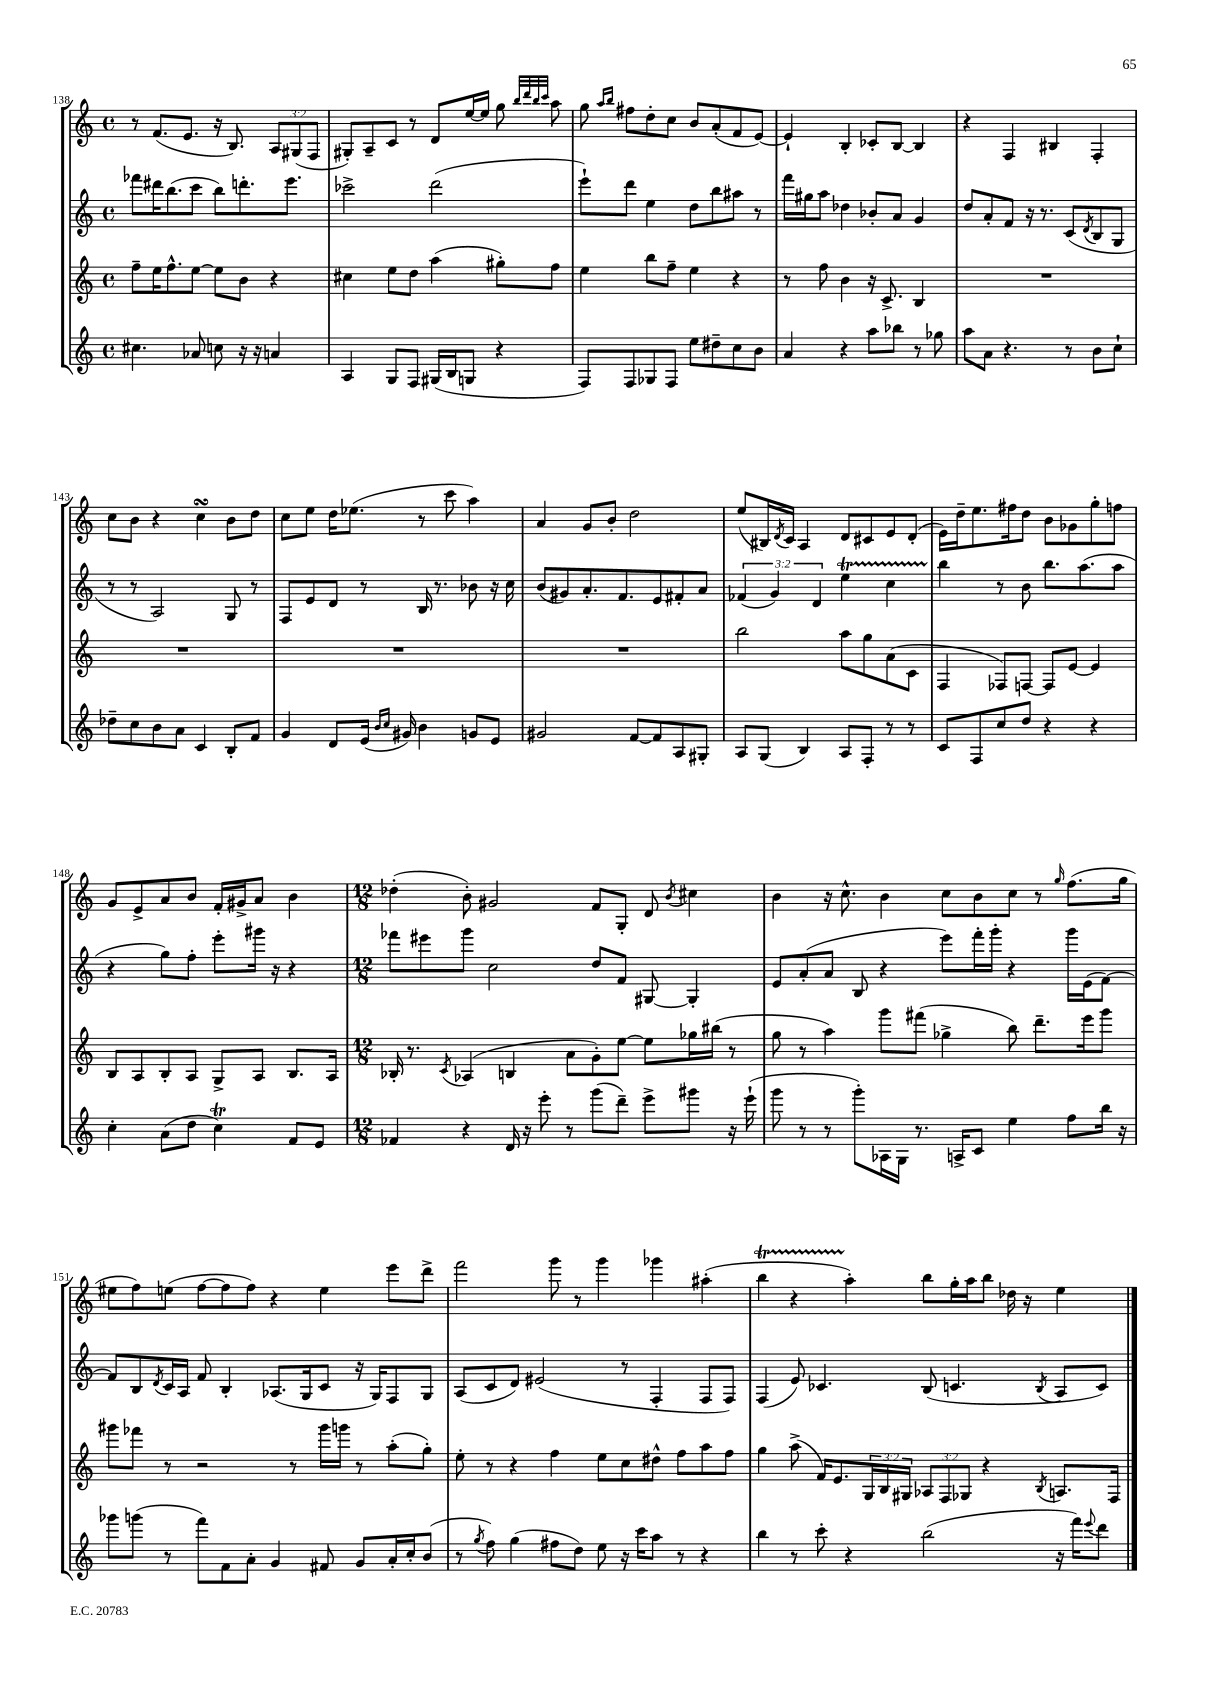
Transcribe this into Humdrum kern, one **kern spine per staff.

**kern	**kern	**kern	**kern
*part4	*part3	*part2	*part1
*staff4	*staff3	*staff2	*staff1
*clefG2	*clefG2	*clefG2	*clefG2
*k[]	*k[]	*k[]	*k[]
*M4/4	*M4/4	*M4/4	*M4/4
*met(c)	*met(c)	*met(c)	*met(c)
=138	=138	=138	=138
4.cc#X\	8ff~\L	8fff-X\L	8r
.	16ee\K	16ddd#X\K	(8.f/L
.	8.ff^^\	(8.bb\	.
.	.	.	8.e/J
8a-X/	[8ee\J	8ccc\J	.
8ccn\	8ee\L]	8bb\L)	16r
.	.	.	8.B/)
16r	8b\J	8.dddn'\	.
16r	.	.	.
4an/	4r	.	12A/L
.	.	8.eee\J	.
.	.	.	(12G#X/
.	.	.	12F/J
=139	=139	=139	=139
4A/	4cc#X\	2ccc-X^\	8G#X'/L)
.	.	.	8A~/
8G/L	8ee\L	.	8c/J
8F/J	8dd\J	.	8r
(16G#X/LL	(4aa\	(2ddd\	8d/L
16B/J	.	.	.
8Gn/J	.	.	[16ee/L
.	.	.	16ee/JJ]
4r	8gg#X'\L)	.	8gg\
.	.	.	32qqbb/LLL
.	.	.	32qqddd/
.	.	.	32qqbb/
.	.	.	32qqccc/JJJ
.	8ff\J	.	8aa\
=140	=140	=140	=140
8F/L)	4ee\	8eee`\L)	8gg\
.	.	.	16qqaa/LL
.	.	.	16qqbb/JJ
8F/	.	8ddd\J	8ff#X\L
8G-X/	8bb\L	4ee\	8dd'\
8F/J	8ff~\J	.	8cc\J
8ee\L	4ee\	8dd\L	8b/L
8dd#X~\	.	8bb\	(8a'/
8cc\	4r	8aa#X\J	8f/
8b\J	.	8r	[8e/J)
=141	=141	=141	=141
4a/	8r	16fff\LL	4e`/]
.	.	16gg#X\J	.
.	8ff\	8aa\J	.
4r	4b\	4dd-X\	4B'/
8aa\L	16r	8b-X'/L	8c-X'/L
.	8.c^/	.	.
8bb-X\J	.	8a/J	[8B/J
8r	4B/	4g/	4B/]
8gg-X\	.	.	.
=142	=142	=142	=142
8aa\L	1r	8dd/L	4r
8a\J	.	8a'/	.
4.r	.	8f/J	4F/
.	.	16r	.
.	.	8.r	.
.	.	.	4B#X/
8r	.	(8c/L	.
.	.	8qd/	.
8b\L	.	8B/	4F'/
8cc`\J	.	8G/J	.
!!LO:LB:g=z
=143	=143	=143	=143
8dd-X~\L	1r	8r	8cc\L
8cc\	.	8r	8b\J
8b\	.	2A/)	4r
8a\J	.	.	.
4c/	.	.	4ccsSSs\
8B'/L	.	8G/	8b\L
8f/J	.	8r	8dd\J
=144	=144	=144	=144
4g/	1r	8F/L	8cc\L
.	.	8e/	8ee\J
8d/L	.	8d/J	16dd\KL
.	.	.	(8.ee-X\J
(16e/Jk	.	8r	.
16qqb/LL	.	.	.
16qqcc/JJ	.	.	.
16g#X/)	.	.	.
4b\	.	16B/	8r
.	.	8.r	.
.	.	.	8ccc\
8gn/L	.	8b-X\	4aa\)
8e/J	.	16r	.
.	.	16cc\	.
=145	=145	=145	=145
2g#X/	1r	(8b/L	4a/
.	.	8g#X/)	.
.	.	8.a'/	8g/L
.	.	.	8b'/J
.	.	8.f/	.
[8f/L	.	.	2dd\
8f/]	.	8e/	.
8A/	.	8f#X'/	.
8G#X'/J	.	8a/J	.
=146	=146	=146	=146
8A/L	2bb\	(6f-X/	(8ee/L
(8G/J	.	.	16B#X/L)
.	.	6g/)	.
.	.	.	8qd/
.	.	.	16c/JJ
4B/)	.	.	4A/
.	.	6d/	.
8A/L	8aa\L	4eet\	8d/L
8F'/J	8gg\	.	8c#X/
8r	(8a\	4ccTTT\	8e/
8r	8c\J	.	(8d'/J
=147	=147	=147	=147
8c/L	4F/	4bb\	16e\LL)
.	.	.	16dd~\J
8F/	.	.	8.ee\
8cc/	8F-X/L)	8r	.
.	.	.	16ff#X\k
8dd/J	[8Fn/J	8b\	8dd\J
4r	8F/L]	8.bb\L	8b\L
.	[8e/J	.	8g-X\
.	.	(8.aa\	.
4r	4e/]	.	8gg'\
.	.	8aa\J	8ffn\J
!!LO:LB:g=z
=148	=148	=148	=148
4cc'\	8B/L	4r	8g/L
.	8A/	.	8e^/
(8a\L	8B'/	8gg\L)	8a/
8dd\J	8A/J	8ff'\J	8b/J
4ccT\)	8G^/L	8eee'\L	16f'/LL
.	.	.	16g#X^/J
.	8A/J	16ggg#X\Jk	8a/J
.	.	16r	.
8f/L	8.B/L	4r	4b\
8e/J	.	.	.
.	16A/Jk	.	.
=149	=149	=149	=149
*M12/8	*M12/8	*M12/8	*M12/8
4f-X/	16B-X'/	8fff-X\L	(4dd-X'\
.	8.r	.	.
.	.	8eee#X\	.
.	8qc/	.	.
4r	(4A-X/	8ggg\J	8b'\)
.	.	2cc\	2g#X/
16d/	4Bn/	.	.
16r	.	.	.
8eee'\	.	.	.
8r	8a\L	.	.
(8ggg\L	8g'\)	8dd/L	8f/L
8ddd~\J)	[8ee\J	8f/J	8G'/J
8eee^\L	8ee\L]	[8G#X/	8d/
.	.	.	8qb/
8ggg#X\J	16gg-X\L	4G#'/]	4cc#X\
.	(16bb#X\JJ	.	.
16r	8r	.	.
(16eee`\	.	.	.
=150	=150	=150	=150
8ggg\	8gg\	8e/L	4b\
8r	8r	(8a'/	.
8r	4aa\)	8a/J	16r
.	.	.	8.cc^^\
8ggg'\L)	.	8B/	.
16A-X\L	8ggg\L	4r	4b\
16G\JJ	.	.	.
8.r	(8fff#X\J	.	.
.	4gg-X^\	8eee\L)	8cc\L
16An^/KL	.	.	.
8c/J	.	16fff'\L	8b\
.	.	16ggg'\JJ	.
4ee\	8bb\)	4r	8cc\J
.	8.ddd~\L	.	8r
.	.	.	16qqgg/
8ff\L	.	16ggg\LL	(8.ff\L
.	16eee\k	(16e\J	.
16bb\Jk	8ggg\J	[8f\J)	.
16r	.	.	16gg\Jk
!!LO:LB:g=z
=151	=151	=151	=151
8ggg-X\L	8ggg#X\L	8f/L]	8ee#X\L
(8gggn\J	8fff-X\J	8B/	8ff\)
.	.	8qd/	.
8r	8r	16c/L	(8een\J
.	.	16A/JJ	.
8fff\L)	2r	8f/	[8ff\L
8f\	.	4B'/	8ff\]
8a'\J	.	.	8ff\J)
4g/	.	(8.A-X/L	4r
.	8r	.	.
.	.	16G/k	.
8f#X/	16ggg#\LL	8c/J	4ee\
.	16gggn\JJ	.	.
8g/L	8r	16r	.
.	.	16G/KL)	.
16a'/L	(8aa'\L	8F/	8eee\L
16cc'/J	.	.	.
(8b/J	8gg'\J)	8G/J	8ddd^\J
=152	=152	=152	=152
8r	8ee'\	(8A/L	2fff\
8qgg/	.	.	.
8ff\)	8r	8c/	.
(4gg\	4r	8d/J)	.
.	.	(2e#X/	.
8ff#X\L	4ff\	.	8ggg\
8dd\J)	.	.	8r
8ee\	8ee\L	.	4ggg\
16r	8cc\	8r	.
16ccc\KL	.	.	.
8aa\J	8dd#X^^\J	4F'/	4ggg-X\
8r	8ff\L	.	.
4r	8aa\	8F/L	(4aa#X'\
.	8ff\J	8F/J)	.
=153	=153	=153	=153
4bb\	4gg\	(4F/	4bbt\
8r	(8aa^\	8e/)	4r
8ccc'\	16f/KL)	4.c-X/	.
.	8.e/	.	.
4r	.	.	4aa'\)
.	24G/L	.	.
.	24B/	.	.
.	24G#X/JJ	.	.
(2bb\	12A-X/L	(8B/	8bb\L
.	12F/	.	.
.	.	4.cn/	16gg'\L
.	12G-X/J	.	.
.	.	.	16aa\J
.	4r	.	8bb\J
.	.	.	16dd-X\
.	.	.	16r
.	8qB/	8qB/	.
16r	8.An/L	8A/L	4ee\
16fff\KL)	.	.	.
8qqeee/	.	.	.
8ddd\J	.	8c/J)	.
.	16F/Jk	.	.
==	==	==	==
*-	*-	*-	*-
